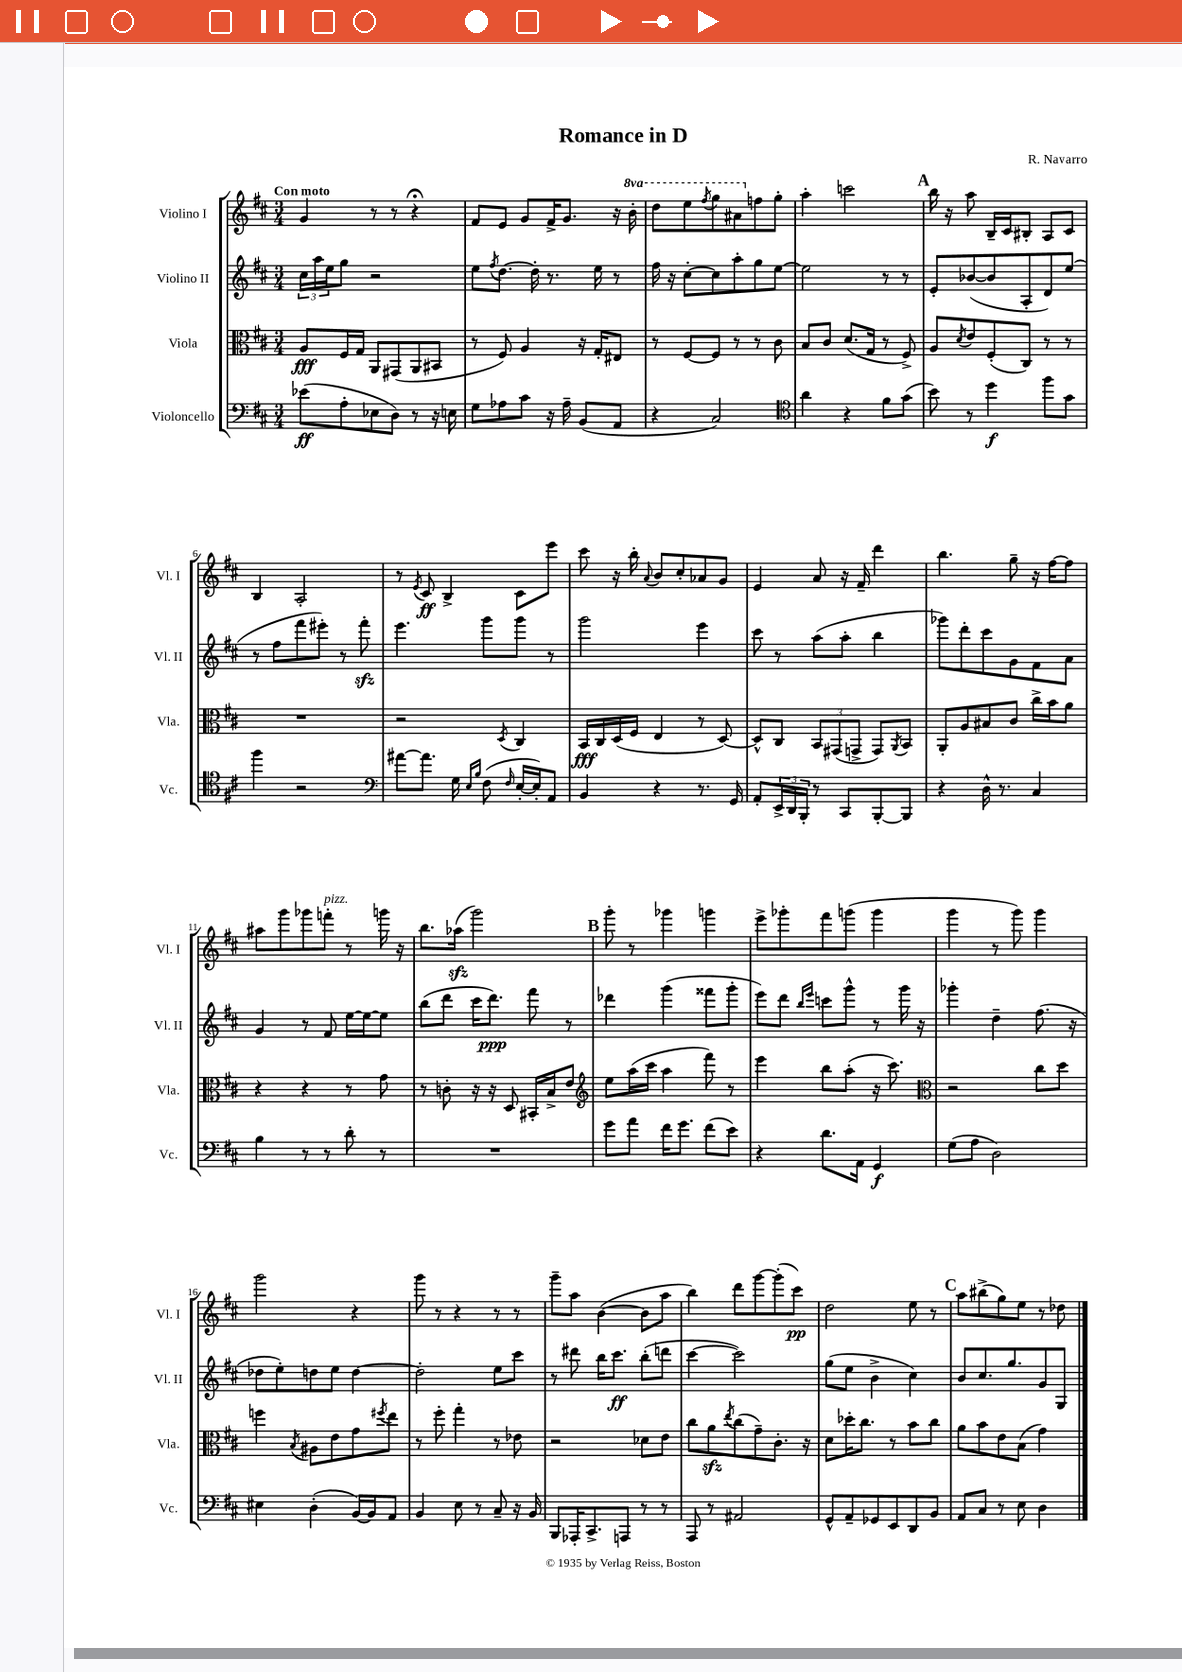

**kern	**kern	**kern	**kern
*staff4	*staff3	*staff2	*staff1
*clefF4	*clefC3	*clefG2	*clefG2
*k[f#c#]	*k[f#c#]	*k[f#c#]	*k[f#c#]
*M3/4	*M3/4	*M3/4	*M3/4
(8e-\L	8A/L	24cc#\LL	4g/
.	.	24aa\	.
.	.	24ee\J	.
8A'\	16F#/L	8gg\J	.
.	16G/JJ	.	.
8E-\	8AA/L	2r	8r
8D\J)	(8GG#/	.	8r
8r	8AA/	.	4r;
16r	8BB#/J	.	.
16E\	.	.	.
=	=	=	=
8G\L	8r	8ee\L	8f#/L
.	.	8qff#/	.
8A-\	8F#/)	[8.dd\J	8e/J
8c#\J	4A/	.	8g/L
.	.	16dd'\]	.
16r	.	8.r	16f#^/K
16A-~\	.	.	8.g/J
(8BB/L	16r	.	.
.	16G'/LK	16ee\	.
8AA/J	8E#/J	8r	16r
.	.	.	16bb'\
=	=	=	=
4r	8r	16ff#\	8ddd\L
.	.	16r	.
.	[8F#/L	[8cc#'\L	8eee\
.	.	.	8qfff#/
2C#/)	8F#/]J	8cc#\]	8ggg\
.	8r	8aa'\	8aa#\
.	8r	8gg\	8ff\
.	8c#\	[8ee\J	8gg'\J
=	=	=	=
*clefC4	*	*	*
4a\	8B/L	2ee\]	4aa'\
.	8c#/J	.	.
4r	(8.d/L	.	2ccc\
.	16G/Jk	.	.
8f#\L	8r	8r	.
(8g\J	8F#^/)	8r	.
=	=	=	=
8b\)	8A/L	8e'/L	16bb\
.	.	.	16r
.	8qd/	.	.
8r	8e/	([8b-/	8aa\
4dd\	(8F#'/	8b-/]	16B~/LL
.	.	.	16c#/J
.	8C#/J)	8A'/	8B#'/J
8ff#\L	8r	8d/)	8A/L
8g\J	8r	(8ee/J	8c#/J
=	=	=	=
4ff#\	2.r	8r	4B/
.	.	8ff#\L	.
2r	.	8fff#\	2A'/
.	.	8eee#'\J)	.
.	.	8r	.
.	.	8fff#'\	.
=	=	=	=
*clefF4	*	*	*
[8a#\L	2r	4.eee\	8r
.	.	.	8qe/
8.a#\]J	.	.	8c#/
.	.	.	4B^/
16G\	.	.	.
16qqE/LL	.	.	.
16qqB/JJ	.	.	.
(8F#\	.	8ggg\L	.
16qqF#/	8qD/	.	.
[16E'/LL	4C#/	8ggg\J	8c#\L
16E'/]J)	.	.	.
8AA/J	.	8r	8eee\J
=	=	=	=
4BB/	16BB/LL	2ggg\	8ccc#\
.	16C#/	.	.
.	(16D/	.	16r
.	16F#/JJ	.	16bb'\
.	.	.	8qqa/
4r	4E/	.	8b/L
.	.	.	8cc#'/
8.r	8r	4eee\	8a-/
.	[8D/)	.	8g/J
16GG/	.	.	.
=	=	=	=
8AA'/L	8D^^/]L	8ccc#\	4e/
24EE^/L	8C#/J	8r	.
24DD/	.	.	.
24BBB'/JJ	.	.	.
8r	12BB/L	(8aa\L	8a/
.	(12GG#/	.	.
8CC#/L	.	8aa'\J	16r
.	12GG^/J	.	.
.	.	.	16f#~/
[8BBB'/	8GG/L)	4bb\	4ddd\
.	8qAA/	.	.
8BBB/]J	8BB/J	.	.
=	=	=	=
4r	8AA'/L	8ggg-\L)	4.bb\
.	8A/	8ddd'\	.
16D^^\	8B#/	8ccc#\	.
8.r	.	.	.
.	8c#/J	8g\	8gg~\
4C#/	16cc#^\LL	8f#\	16r
.	16b\J	.	[16ff#\LK
.	8a\J	8a\J	8ff#\]J
=	=	=	=
4B\	4r	4g/	8aa#\L
.	.	.	8ggg\
8r	4r	8r	8ggg-\
8r	.	8f#/	8fff'\J
8d'\	8r	[16ee\LL	8r
.	.	16ee\_J	.
8r	8g\	8ee\]J	16ggg\
.	.	.	16r
=	=	=	=
2.r	8r	(8bb\L	8.bb\L
.	8c'\	8ddd\J	.
.	.	.	(16aa-\Jk
.	16r	16ccc#\LK	2ggg\)
.	16r	8.ddd\J)	.
.	8D/	.	.
.	16BB#'/LL	8fff#\	.
.	16B^/J	.	.
.	8e/J	8r	.
=	=	=	=
*	*clefG2	*	*
8g\L	8ee\L	4ddd-\	8ggg'\
8a\J	(16aa\L	.	8r
.	16ccc#\JJ	.	.
16f#\LK	4aa\	(4ggg\	4ggg-\
8.g\J	.	.	.
(8f#\L	8fff#\)	8fff##\L	4ggg\
8e\J)	8r	8ggg'\J	.
=	=	=	=
4r	4eee\	8eee\L)	8eee^\L
.	.	8ddd\J	8ggg-'\
.	.	16qqbb/LL	.
.	.	16qqeee/JJ	.
8.d\L	8bb\L	8ccc\L	8fff#\
.	(8aa'\J	8ggg^^\J	(8ggg\J
16AA\Jk	.	.	.
4GG/	16r	8r	4ggg\
.	8.ccc#\)	.	.
.	.	16ggg\	.
.	.	16r	.
=	=	=	=
*	*clefC3	*	*
(8G\L	2r	4ggg-'\	4ggg\
8A\J	.	.	.
2D\)	.	4dd~\	8r
.	.	.	8ggg\)
.	8cc#\L	(8.ff#\	4ggg\
.	8dd\J	.	.
.	.	16r	.
=	=	=	=
4E#\	4ff\	8dd-\L	2ggg\
.	.	8ee'\)	.
.	8qB/	.	.
(4D'\	8A#\L	8dd\	.
.	8e\	8ee\J	.
[16BB/LL)	8g\	[4dd\	4r
16BB/]J	.	.	.
.	8qff#/	.	.
8AA/J	8ee\J	.	.
=	=	=	=
4BB/	8r	2dd'\]	8ggg\
.	8ff#'\	.	8r
8E\	4gg'\	.	4r
8r	.	.	.
8C#~/	8r	8ee\L	8r
16r	8e-\	8ccc#\J	8r
16BB/	.	.	.
=	=	=	=
8BBB/L	2r	8r	8ggg~\L
16AAA-'/K	.	8ddd#\	8aa\J
8.CC#^/	.	.	.
.	.	16bb\LK	([4b\
.	.	8.ccc#\J	.
8AAA/J	.	.	.
8r	8d-\L	(8bb'\L	8b\]L
8r	8e\J	8ddd\J	8aa\J
=	=	=	=
8AAA/	8cc#\L	[4ccc#\	4bb\)
8r	8a\	.	.
.	8qee/	.	.
2AA#/	(8cc#\	2ccc#\])	8ddd\L
.	8g~\)	.	[8ggg\
.	8.c#'\J	.	(8ggg'\]
.	.	.	8ccc#\J)
.	16r	.	.
=	=	=	=
8GG^^/L	8d\L	(8gg\L	2dd\
8AA~/	16dd-'\K	8ee\J	.
.	8.cc#\J	.	.
8GG-/	.	4b^\	.
8EE/	8r	.	.
8DD/	8b\L	4cc#\)	8ee\
8BB/J	8cc#\J	.	8r
=	=	=	=
8AA/L	8a\L	8b/L	8aa\L
8C#/J	8b\	8.cc#/	(8bb#^\
8r	8e\	.	8gg\)
.	.	8.gg/	.
8E\	(8B\J	.	8ee\J
4D\	4g\)	8g/	8r
.	.	8G/J	8dd-\
==	==	==	==
*-	*-	*-	*-
